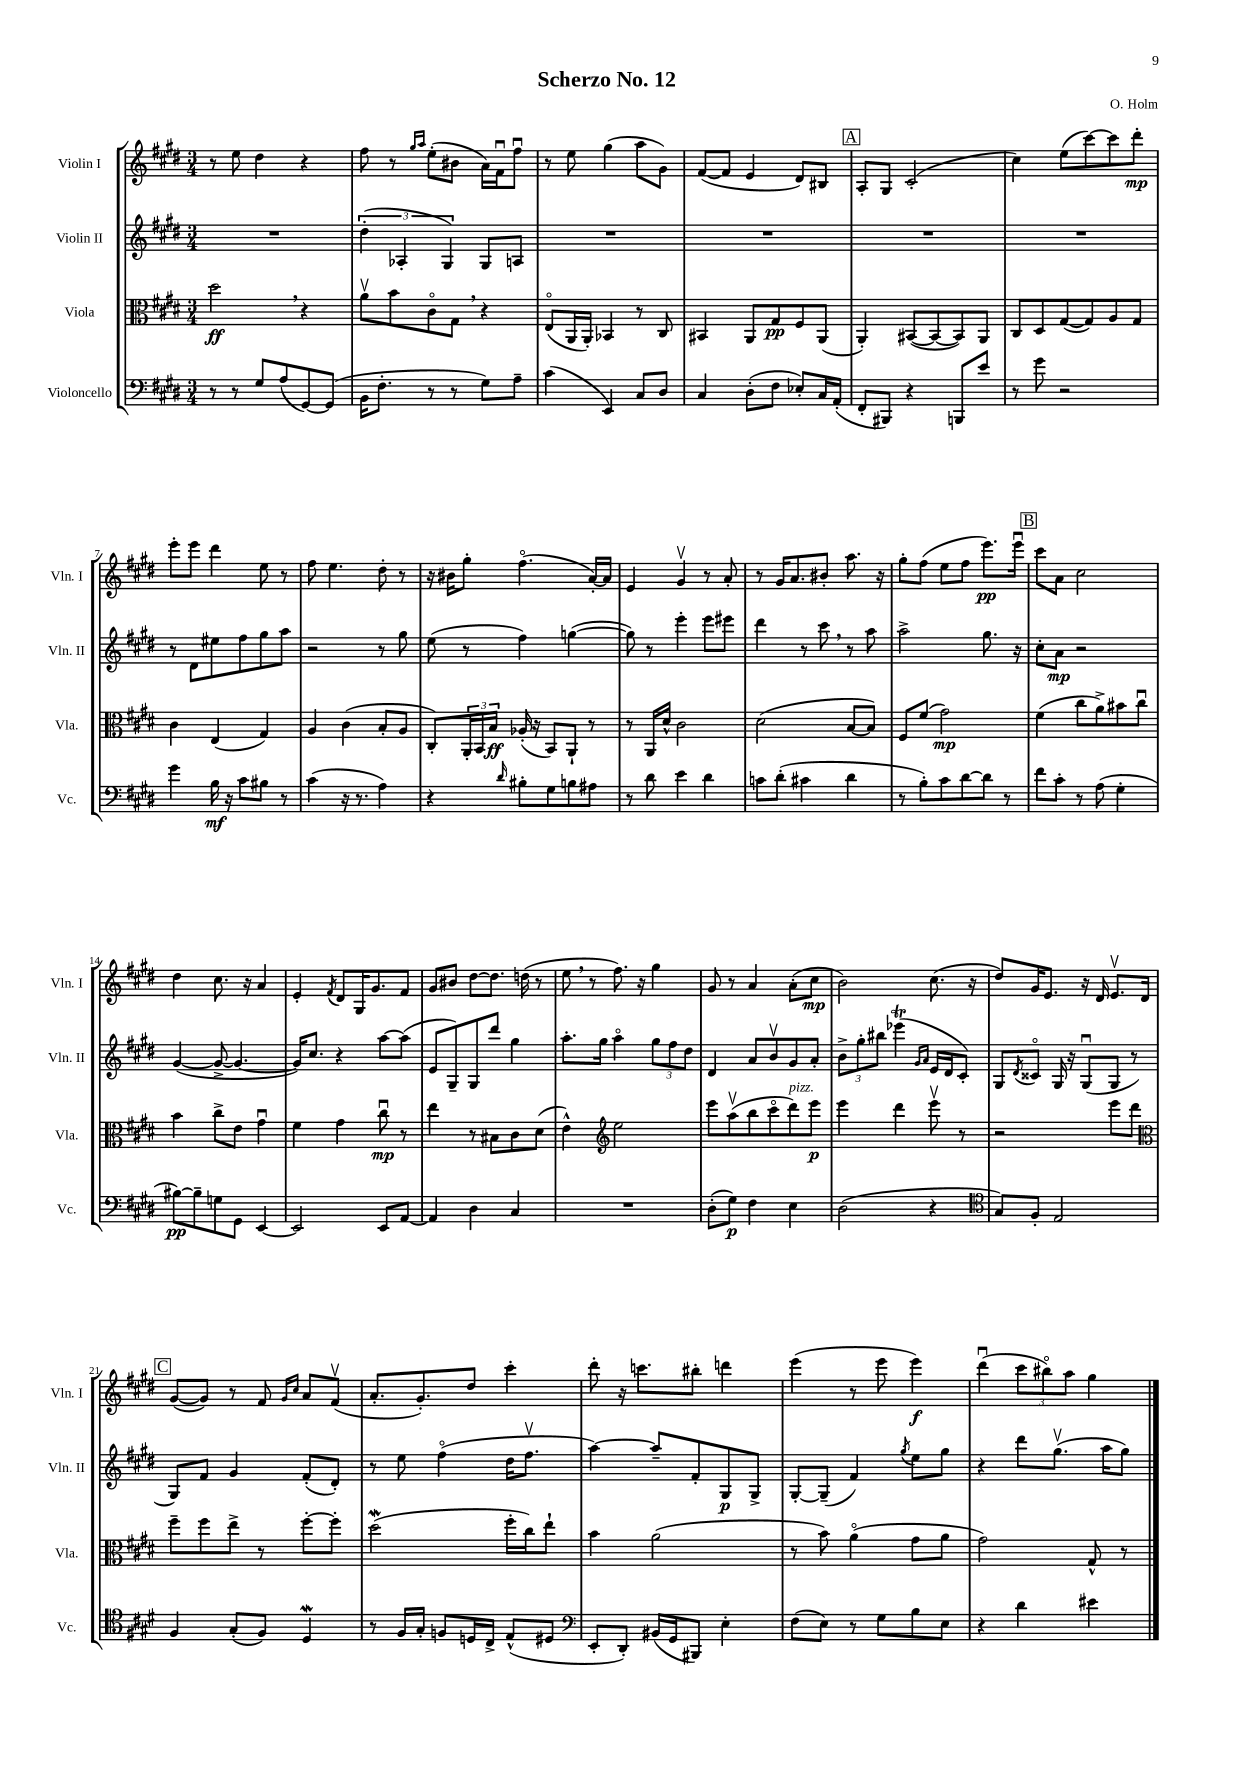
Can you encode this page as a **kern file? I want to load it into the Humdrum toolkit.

**kern	**kern	**kern	**kern
*staff4	*staff3	*staff2	*staff1
*clefF4	*clefC3	*clefG2	*clefG2
*k[f#c#g#d#]	*k[f#c#g#d#]	*k[f#c#g#d#]	*k[f#c#g#d#]
*M3/4	*M3/4	*M3/4	*M3/4
8r	2dd#	2.r	8r
8r	.	.	8ee
8G#	.	.	4dd#
(8A	.	.	.
[8GG#)	4r	.	4r
(8GG#]	.	.	.
=	=	=	=
16BB	8av	(6dd#'	8ff#
8.F#'	.	.	.
.	8b	.	8r
.	.	6A-'	.
.	.	.	16qqgg#
.	.	.	16qqaa
8r	8c#o	.	(8ee'
.	.	6G#)	.
8r	8G#	.	8b#
8G#)	4r	8G#	16a)
.	.	.	16f#u
8A~	.	8A	8ff#u
=	=	=	=
(4c#	(8Eo	2.r	8r
.	16AA	.	8ee
.	16AA')	.	.
4EE)	4BB-	.	(4gg#
8C#	8r	.	8aa
8D#	8C#	.	8g#)
=	=	=	=
4C#	4BB#	2.r	([8f#
.	.	.	8f#]
(8D#'	8AA	.	4e
8F#	8G#	.	.
8E-')	8F#	.	8d#)
16C#	(8AA	.	8B#
(16AA'	.	.	.
=	=	=	=
8FF#'	4AA')	2.r	8A'
8BBB#)	.	.	8G#
4r	([8BB#	.	(2c#'
.	8BB#_	.	.
8BBB	8BB#])	.	.
8e	8AA	.	.
=	=	=	=
8r	8C#	2.r	4cc#)
8g#	8D#	.	.
2r	([8G#	.	(8ee
.	8G#])	.	[8ccc#)
.	8A	.	8ccc#]
.	8G#	.	8ddd#'
=	=	=	=
4g#	4c#	8r	8eee'
.	.	8d#	8eee
16B	(4E	8ee#	4ddd#
16r	.	.	.
8c#	.	8ff#	.
8B#	4G#)	8gg#	8ee
8r	.	8aa	8r
=	=	=	=
(4c#	4A	2r	8ff#
.	.	.	4.ee
16r	(4c#	.	.
8.r	.	.	.
4A)	8B'	8r	8dd#'
.	8A	8gg#	8r
=	=	=	=
4r	8C#')	(8ee	16r
.	.	.	16b#
.	24AA'	8r	8gg#'
.	24BB	.	.
.	24B	.	.
16qqd#	.	.	.
8B#'	(16A-'	4ff#)	(4.ff#o
.	16r	.	.
8G#	8BB)	.	.
8B	8AA`	([4gg	.
8A#	8r	.	[16a')
.	.	.	16a]
=	=	=	=
8r	8r	8gg])	4e
8d#	16AA	8r	.
.	16d#^^	.	.
4e	2c#	4eee'	4g#v
4d#	.	8eee	8r
.	.	8eee#	8a'
=	=	=	=
8c	(2d#	4ddd#	8r
(8d#'	.	.	16g#
.	.	.	8.a
4c#	.	8r	.
.	.	8ccc#	8b#'
4d#	[8B	8r	8.aa
.	8B])	8aa	.
.	.	.	16r
=	=	=	=
8r	8F#	2aa^	8gg#'
8B')	(8f#	.	(8ff#
8c#	2g#)	.	8ee
[8d#	.	.	8ff#
8d#]	.	8.gg#	8.eee)
8r	.	.	.
.	.	16r	16eeeu
=	=	=	=
8f#	(4f#	8cc#'	8ccc#
8c#'	.	8a	8a
8r	8cc#	2r	2cc#
(8A	8a^)	.	.
4G#'	8b#	.	.
.	8cc#u	.	.
=	=	=	=
[8B#)	4b	([4g#	4dd#
8B#~]	.	.	.
8G	8cc#^	8g#^_	8.cc#
8GG#	8e	4.g#_	.
.	.	.	16r
[4EE	4g#u	.	4a
=	=	=	=
2EE]	4f#	16g#])	4e'
.	.	8.cc#	.
.	.	.	8qf#
.	4g#	4r	8d#
.	.	.	16G#
.	.	.	8.g#
8EE	8cc#u	[8aa	.
[8AA	8r	(8aa]	8f#
=	=	=	=
4AA]	4ee	8e	8g#
.	.	8G#~)	8b#
4D#	8r	8G#	[8dd#
.	8B#	8ddd#	8.dd#]
4C#	8c#	4gg#	.
.	.	.	(16dd
.	(8d#	.	8r
=	=	=	=
2.r	4e^^)	8.aa'	8ee
.	.	.	8r
.	.	16gg#	.
*	*clefG2	*	*
.	2ee	4aao	8.ff#)
.	.	.	16r
.	.	12gg#	4gg#
.	.	12ff#	.
.	.	12dd#	.
=	=	=	=
(8D#'	8eee	4d#	8g#
8G#)	(8aav	.	8r
4F#	8bb	8a	4a
.	8ccc#o	8bv	.
4E	8ddd#)	8g#	(8a'
.	8eee	8a'	8cc#
=	=	=	=
(2D#	4eee	12b^	2b)
.	.	12gg#'	.
.	.	12bb#	.
.	4ddd#	(4eee-	.
.	.	16qqg#	.
.	.	16qqa	.
4r	8eeev	16e	(8.cc#
.	.	16d#	.
.	8r	8c#')	.
.	.	.	16r
=	=	=	=
*clefC4	*	*	*
8G#)	2r	8G#	8dd#)
.	.	8qd#	.
8F#'	.	8c##o	16g#
.	.	.	8.e
2E	.	16G#	.
.	.	16r	.
.	.	(8G#u	16r
.	.	.	16d#
.	8eee	8G#	8.ev
.	8ddd#	8r	.
.	.	.	16d#
=	=	=	=
*	*clefC3	*	*
4F#	8ff#~	8G#)	([8g#
.	8ff#	8f#	8g#])
(8G#'	8ee^	4g#	8r
8F#)	8r	.	8f#
.	.	.	16qqg#
.	.	.	16qqcc#
4D#	[8ff#'	(8f#'	8a
.	8ff#']	8d#')	(8f#v
=	=	=	=
8r	(2dd#	8r	8.a'
16F#	.	8ee	.
16G#'	.	.	8.g#')
8F	.	(4ff#o	.
16D	.	.	8dd#
16C#^	.	.	.
(8E^^	16ff#'	16dd#	4ccc#'
.	16cc#)	8.ff#v	.
8D#	8ee`	.	.
=	=	=	=
*clefF4	*	*	*
8EE'	4b	[4aa)	8ddd#'
8DD#')	.	.	16r
.	.	.	8.ccc
(16BB#	(2a	8aa~]	.
16GG#	.	.	.
8BBB#)	.	8f#'	8bb#'
4E'	.	8G#	4ddd
.	.	8G#^	.
=	=	=	=
(8F#	8r	[8G#'	(4eee
8E)	8b)	(8G#~]	.
8r	(4ao	4f#)	8r
8G#	.	.	8eee
.	.	8qgg#	.
8B	8g#	8ee	4eee)
8E	8a	8gg#	.
=	=	=	=
4r	2g#)	4r	(4ddd#u
4d#	.	8ddd#	12ccc#
.	.	.	12bb#o)
.	.	(8.gg#v	.
.	.	.	12aa
4e#	8G#^^	.	4gg#
.	.	16aa	.
.	8r	8gg#)	.
==	==	==	==
*-	*-	*-	*-
